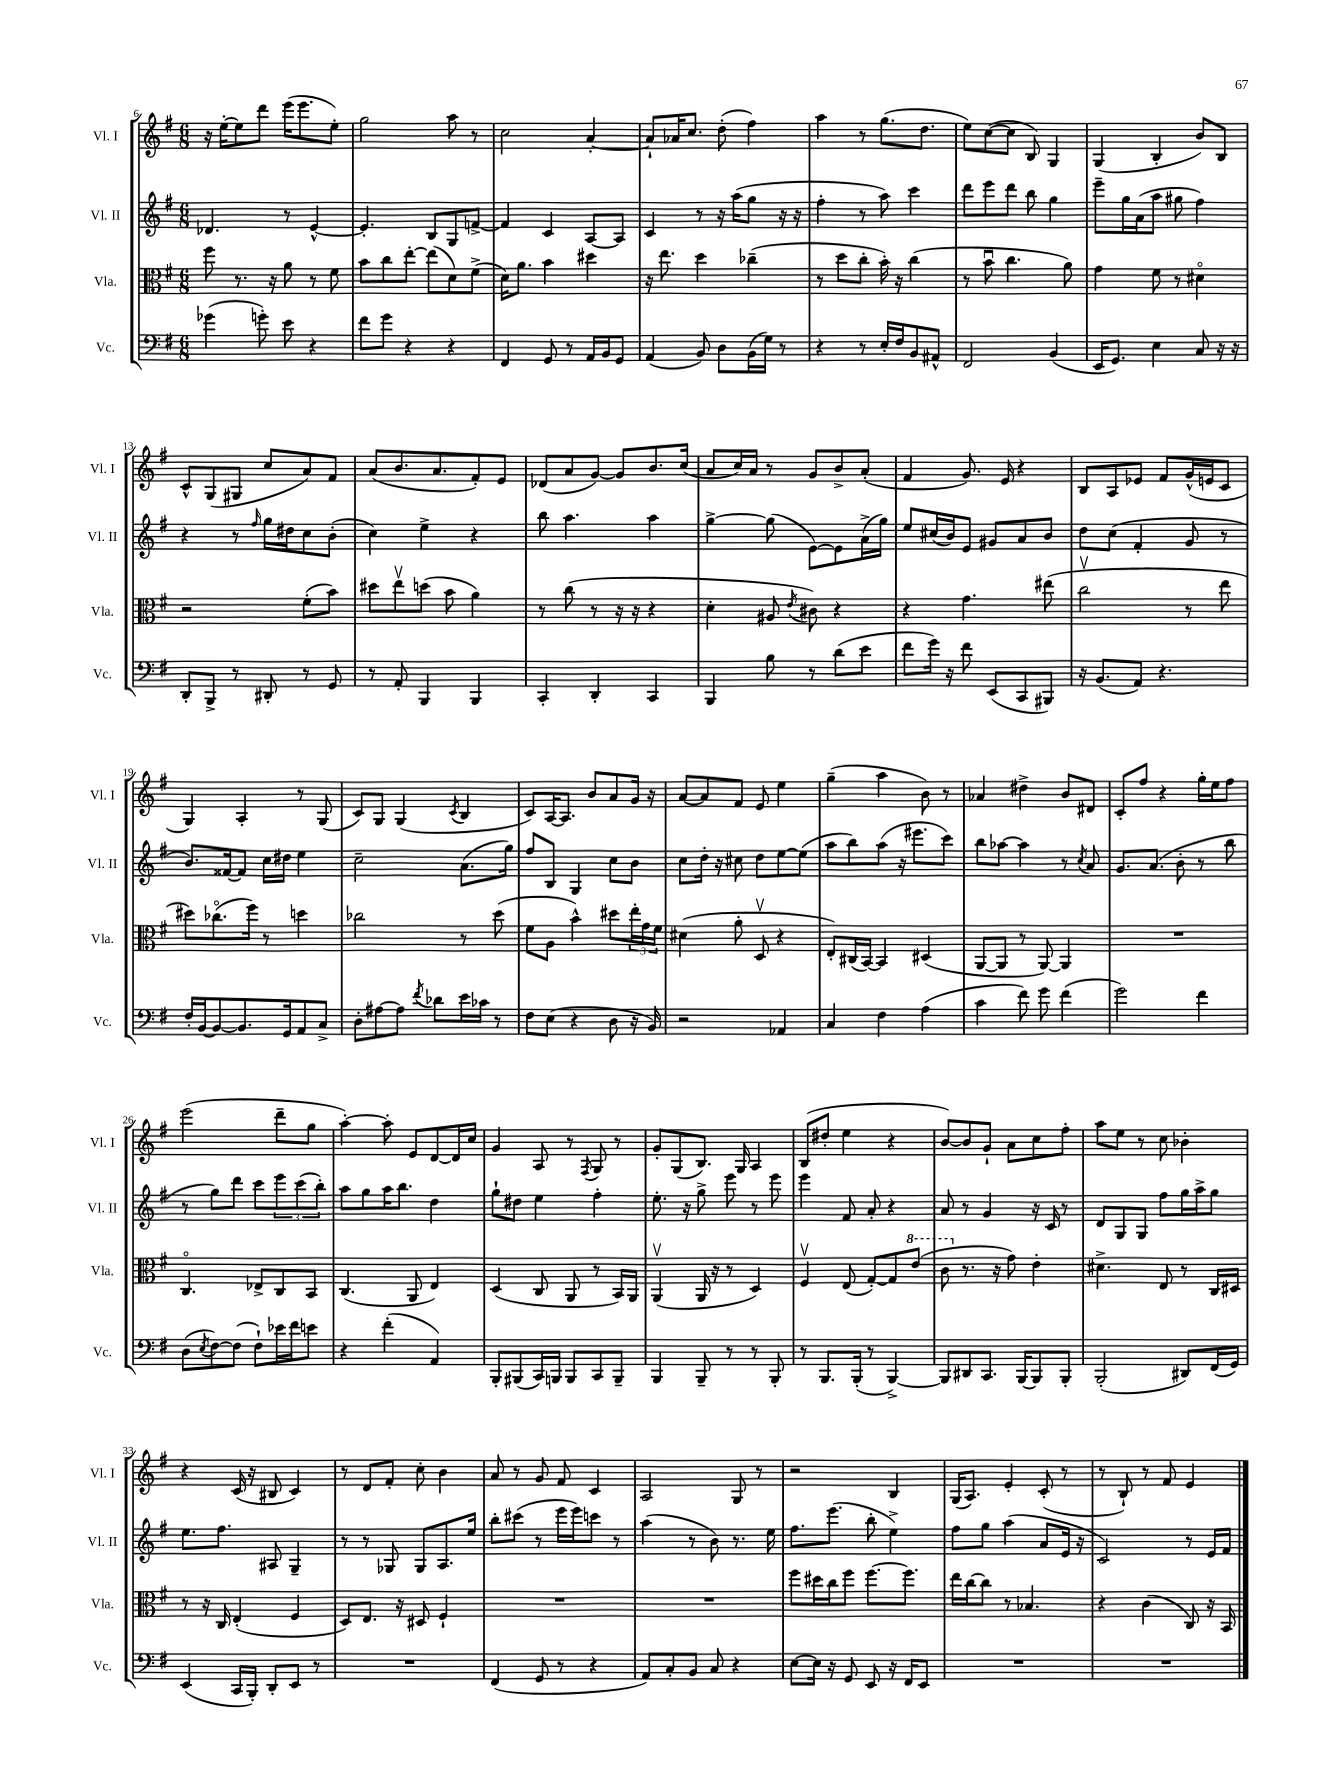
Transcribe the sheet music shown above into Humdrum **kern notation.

**kern	**kern	**kern	**kern
*part4	*part3	*part2	*part1
*staff4	*staff3	*staff2	*staff1
*I"Vc.	*I"Vla.	*I"Vl. II	*I"Vl. I
*I'Vc.	*I'Vla.	*I'Vl. II	*I'Vl. I
*clefF4	*clefC3	*clefG2	*clefG2
*k[f#]	*k[f#]	*k[f#]	*k[f#]
*M6/8	*M6/8	*M6/8	*M6/8
=6	=6	=6	=6
(4g-X\	8ff#\	4.d-X/	16r
.	.	.	[16ee'\KL
.	8.r	.	8ee\]
8gn'\)	.	.	8ddd\J
.	16r	.	.
8e\	8a\	8r	(16eee\KL
.	.	.	8.eee\
4r	8r	[4e^^/	.
.	8f#\	.	8ee'\J)
=7	=7	=7	=7
8f#\L	8b\L	4.e'/]	2gg\
8g\J	8cc\	.	.
4r	[8ee'\J	.	.
.	(8ee\L]	8B/L	.
4r	8d\)	8G/	8aa\
.	(8f#^\J	[8fn^/J	8r
=8	=8	=8	=8
4FF#/	16d\KL)	4f/]	2cc\
.	8.a\J	.	.
8GG/	4b\	4c/	.
8r	.	.	.
16AA/LL	4dd#X\	[8A/L	[4a'/
16BB/J	.	.	.
8GG/J	.	8A/J]	.
=9	=9	=9	=9
(4AA/	16r	4c/	8a`/L]
.	8.ee\	.	.
.	.	.	16a-X/K
.	.	.	8.cc/J
8BB/)	4dd\	8r	.
8D\L	.	16r	(8dd'\
.	.	(16aa\KL	.
(16BB\L	(4cc-X~\	8gg\J	4ff#\)
16G\JJ)	.	.	.
8r	.	16r	.
.	.	16r	.
=10	=10	=10	=10
4r	8r	4ff#'\	4aa\
.	8dd\L	.	.
8r	8cc'\J	8r	8r
16E'/LL	16b'\)	8aa\)	(8.gg\L
16F#/J	16r	.	.
8BB/	(4cc\	4ccc\	.
.	.	.	8.dd\J
8AA#X^^/J	.	.	.
=11	=11	=11	=11
2FF#/	8r	8ddd\L	8ee\L)
.	8bu\	8eee\	([8cc\
.	4.cc\	8ddd\J	8cc\J]
.	.	8bb\	8B/)
(4BB/	.	4gg\	4G/
.	8a\)	.	.
=12	=12	=12	=12
16EE/KL	4g\	8eee~\L	(4G/
8.GG/J)	.	.	.
.	.	16gg\L	.
.	.	(16a\J	.
4E\	8f#\	8aa\J	4B'/
.	8r	8gg#X\	.
8C/	4d#X\	4ff#\)	8b/L)
16r	.	.	8B/J
16r	.	.	.
!!LO:LB:g=z
=13	=13	=13	=13
8DD'/L	2r	4r	8c^^/L
8BBB^/J	.	.	(8G/
8r	.	8r	8G#X/J
.	.	16qqff#/	.
8DD#X'/	.	16gg\LL	8cc/L
.	.	16dd#X\J	.
8r	(8f#'\L	8cc\	8a/)
8GG/	8b\J)	(8b'\J	8f#/J
=14	=14	=14	=14
8r	8dd#X\L	4cc\)	(8a/L
8AA'/	8eev\	.	8.b/
4BBB/	(8ddn\J	4ee^\	.
.	.	.	8.a/
.	8b\	.	.
4BBB/	4a\)	4r	8f#'/)
.	.	.	8e/J
=15	=15	=15	=15
4CC'/	8r	8bb\	(8d-X/L
.	(8cc\	4.aa\	8a/
4DD'/	8r	.	[8g/J)
.	16r	.	8g/L]
.	16r	.	.
4CC/	4r	4aa\	8.b/
.	.	.	(16cc/Jk
=16	=16	=16	=16
4BBB/	4d'\	[4gg^\	8a/L
.	.	.	16cc/L)
.	.	.	16a/JJ
8B\	8A#X/	(8gg\]	8r
.	8qe/	.	.
8r	8c#X\)	[8e\L)	8g/L
(8d\L	4r	8e\]	8b^/
8e\J	.	(16a^\L	(8a'/J
.	.	16gg\JJ)	.
=17	=17	=17	=17
8f#\L	4r	8ee/L	4f#/
16g\Jk)	.	(16cc#X/L	.
16r	.	16b/J)	.
8f#\	4.g\	8e/J	8.g/)
(8EE/L	.	8g#X/L	.
.	.	.	16e/
8CC/	.	8a/	4r
8BBB#X/J)	(8ee#X\	8b/J	.
=18	=18	=18	=18
16r	2ccv\	8dd\L	8B/L
(8.BB/L	.	.	.
.	.	(8cc\J	8A/
8AA/J)	.	4f#'/	8e-X/J
4.r	.	.	8f#/L
.	8r	8g/	(16g^^/L
.	.	.	16en/J
.	8ee\	8r	8c/J
!!LO:LB:g=z
=19	=19	=19	=19
16F#'/LL	8dd#X\L)	8.b/L)	4G/)
[16BB/J	.	.	.
8BB/_	(8.cc-X\	.	.
.	.	[16f##X/k	.
8.BB/]	.	8f##/J]	4A'/
.	16ff#\Jk)	.	.
.	8r	16cc\LL	.
16GG/k	.	16dd#X\JJ	.
8AA/	4ddn\	4ee\	8r
8C^/J	.	.	(8G/
=20	=20	=20	=20
8D'\L	2cc-X\	2cc~\	8c/L)
[8A#X\	.	.	8G/J
8A#\J]	.	.	(4G/
8qf#/	.	.	.
8d-X\L	.	.	.
.	.	.	8qc/
16e\L	8r	(8.a\L	4B/
16c-X\JJ	.	.	.
8r	(8dd\	.	.
.	.	16gg\Jk)	.
=21	=21	=21	=21
8F#\L	8f#\L	8ff#/L	8c/L)
(8E\J	8A\J	8B/J	[16A/K
.	.	.	8.A/J]
4r	4b^^\)	4G/	.
.	.	.	8b/L
8D\	8dd#X\L	8cc\L	8a/
16r	24ee'\L	8b\J	16g/Jk
.	24g\	.	.
16BB/)	.	.	16r
.	24f#\JJ	.	.
=22	=22	=22	=22
2r	(4d#X\	8cc\L	[8a/L
.	.	16dd'\Jk	8a/]
.	.	16r	.
.	8a'\	8cc#X\	8f#/J
.	8Dv/	8dd\L	8e/
4AA-X/	4r	[8ee\	4ee\
.	.	(8ee\J]	.
=23	=23	=23	=23
4C/	8E'/L)	8aa\L	(4gg~\
.	(16C#X/L	8bb\)	.
.	[16BB/JJ)	.	.
4F#\	4BB/]	(8aa\J	4aa\
.	.	16r	.
.	.	8.eee#X\L	.
(4A\	(4D#X/	.	8b\)
.	.	8ccc\J)	8r
=24	=24	=24	=24
4c\	[8AA/L	8bb\L	4a-X/
.	8AA/J]	[8aa-X\J	.
8f#\)	8r	4aa-\]	4dd#X^\
8g\	[8AA/)	.	.
(4f#\	4AA/]	8r	8b/L
.	.	8qcc/	.
.	.	8a/	8d#X/J
=25	=25	=25	=25
2g\)	2.r	8.g/L	8c'/L
.	.	.	8ff#/J
.	.	(8.a/J	.
.	.	.	4r
.	.	8b'\	.
4f#\	.	8r	16gg'\LL
.	.	.	16ee\J
.	.	8bb\	8ff#\J
!!LO:LB:g=z
=26	=26	=26	=26
(8D\L	4.C/	8r	(2eee\
8qE/	.	.	.
[8F#\)	.	8gg\L)	.
(8F#\J]	.	8ddd\J	.
8F#`\L)	8E-X^/L	8ccc\L	.
16e-X\L	8C/	12eee\	8ddd~\L
16f#\J	.	.	.
.	.	(12ccc\	.
8en\J	8BB/J	.	8gg\J
.	.	12bb'\J)	.
=27	=27	=27	=27
4r	(4.C/	8aa\L	[4aa'\)
.	.	8gg\	.
(4f#'\	.	16aa\K	8aa'\]
.	.	8.bb\J	.
.	8AA/	.	8e/L
4AA/)	4E/)	4dd\	[8d/
.	.	.	16d/L]
.	.	.	16cc/JJ
=28	=28	=28	=28
8BBB'/L	(4D/	8gg`\L	4g/
(8BBB#X/	.	8dd#X\J	.
16CC/L)	8C/	4ee\	8A/
16BBBn/JJ	.	.	.
8BBB/L	8AA/	.	8r
.	.	.	8qF#/
8CC/	8r	4ff#'\	8G/
8BBB~/J	16BB/LL)	.	8r
.	16AA/JJ	.	.
=29	=29	=29	=29
4BBB/	(4AAv/	8.ee'\	8g'/L
.	.	.	(8G/
.	.	16r	.
8BBB~/	16AA/	8gg^\	8.B/J)
.	16r	.	.
8r	8r	8eee\	.
.	.	.	16G/
8r	4D/)	8r	4A/
8BBB'/	.	8eee\	.
=30	=30	=30	=30
8r	4F#v/	4eee\	(8B/L
8.BBB/L	.	.	8dd#X'/J
.	(8E/	8f#/	4ee\
(16BBB'/Jk	.	.	.
8r	[8G'/L)	8a'/	.
[4BBB^/)	8G/]	4r	4r
*	*8va	*	*
.	(8ee/J	.	.
=31	=31	=31	=31
8BBB/L]	8cc\	8a/	[8b/L)
*	*X8va	*	*
8DD#X/	8.r	8r	8b/]
8.CC/J	.	4g/	8g`/J
.	16r	.	.
.	8g\)	.	8a\L
[16BBB/KL	.	.	.
8BBB/]	4e'\	16r	8cc\
.	.	16c/	.
8BBB'/J	.	8r	8ff#'\J
=32	=32	=32	=32
(2BBB'/	4.d#X^\	8d/L	8aa\L
.	.	8G/	8ee\J
.	.	8G/J	8r
.	8E/	8ff#\L	8cc\
8DD#X/L)	8r	16gg\L	4b-X'\
.	.	16aa^\J	.
(16FF#/L	16C/LL	8gg\J	.
16GG/JJ)	16D#X/JJ	.	.
!!LO:LB:g=z
=33	=33	=33	=33
(4EE/	8r	8.ee\L	4r
.	16r	.	.
.	16C/	8.ff#\J	.
16CC/LL	(4E'/	.	(16c/
16BBB'/JJ)	.	.	16r
8DD'/L	.	8A#X/	8B#X/
8EE/J	4F#/	4G~/	4c/)
8r	.	.	.
=34	=34	=34	=34
2.r	8D/L)	8r	8r
.	8.E/J	8r	8d/L
.	.	8G-X/	8f#'/J
.	16r	.	.
.	8D#X/	8G-/L	8cc'\
.	4F#`/	8.A/	4b\
.	.	16ee/Jk	.
=35	=35	=35	=35
(4FF#/	2.r	8bb'\L	8a/
.	.	(8ccc#X\J	8r
8GG/	.	8r	8g/
8r	.	16eee\LL	8f#/
.	.	16eee\J)	.
4r	.	8cccn\J	4c/
.	.	8r	.
=36	=36	=36	=36
8AA/L)	2.r	(4aa\	2A/
8C'/	.	.	.
8BB/J	.	8r	.
8C/	.	8b\)	.
4r	.	8.r	8G/
.	.	.	8r
.	.	16ee\	.
=37	=37	=37	=37
[8E\L	8ff#\L	8.ff#\L	2r
16E\Jk]	16dd#X\L	.	.
16r	16cc\J	(8.eee\J	.
8GG/	8ff#\J	.	.
8EE/	[8.ff#\L	8bb'\	.
16r	.	4ee^\)	4B/
16FF#/KL	8.ff#\J]	.	.
8EE/J	.	.	.
=38	=38	=38	=38
2.r	16ee\LL	8ff#\L	(16G/KL
.	[16cc\J	.	8.A/J)
.	8cc\J]	8gg\J	.
.	8r	(4aa\	4e'/
.	4.B-X/	.	.
.	.	8a/L	(8c'/
.	.	16e/Jk	8r
.	.	16r	.
=39	=39	=39	=39
2.r	4r	2c/)	8r
.	.	.	8B`/)
.	(4c\	.	8r
.	.	.	8f#/
.	8C/)	8r	4e/
.	16r	16e/LL	.
.	16BB/	16f#/JJ	.
==	==	==	==
*-	*-	*-	*-
